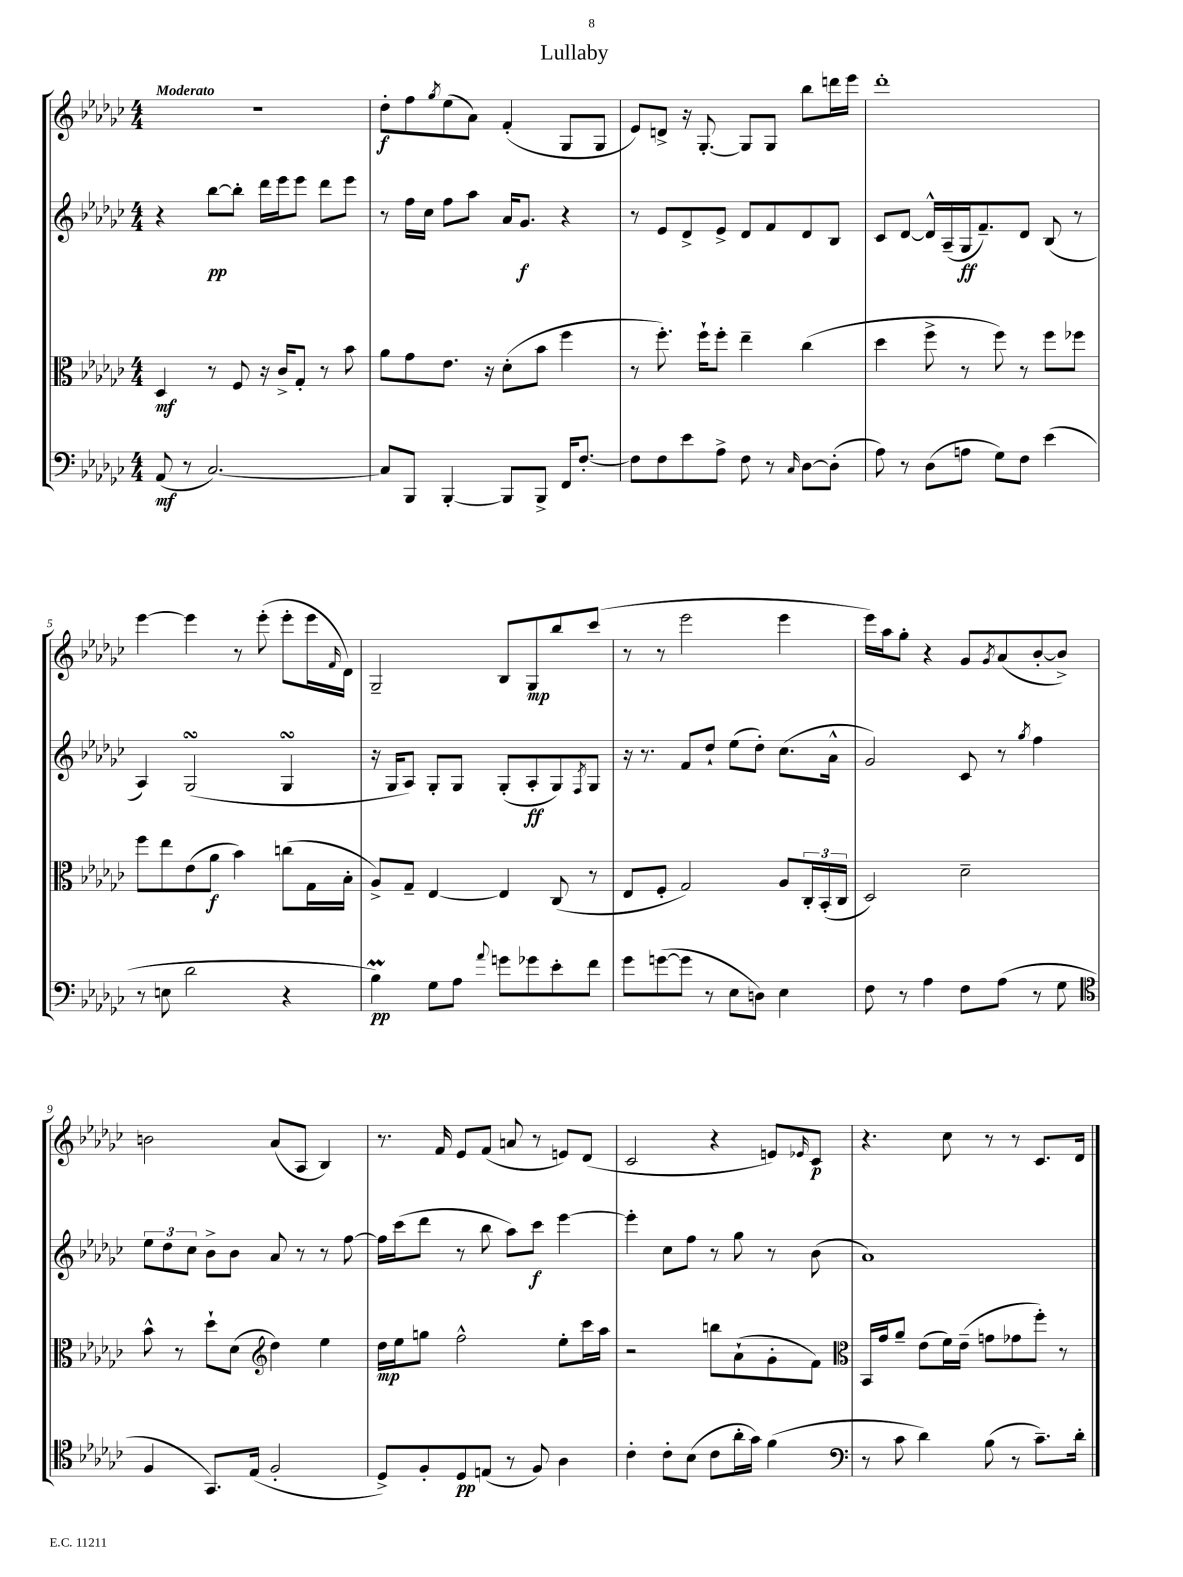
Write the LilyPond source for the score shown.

\header { title = "Lullaby" }
<<
\new StaffGroup <<
\new Staff = "s0" {
    \clef treble \key ges \major \numericTimeSignature \time 4/4 \tempo "Moderato"
    R1 |
    des''8-.\f f''8 \acciaccatura { ges''8 } ees''8( aes'8) f'4-.( ges8 ges8 |
    ees'8) d'8-> r16 ges8.~-. ges8 ges8 bes''8 d'''16 ees'''16 |
    des'''1-. |
    ees'''4~ ees'''4 r8 ees'''8-.( ees'''8-. ees'''16 \grace { f'16 } des'16) |
    ges2-- bes8 ges8\mp bes''8 ces'''8( |
    r8 r8 ees'''2 ees'''4 |
    ees'''16) aes''16 ges''8-. r4 ges'8 \acciaccatura { ges'8 } aes'8( bes'8~-. bes'8->) |
    b'2 aes'8( aes8 bes4) |
    r8. f'16 ees'8 f'8( a'8 r8 e'8) des'8( |
    ces'2 r4 e'8) \grace { ees'16 } ces'8\p |
    r4. ces''8 r8 r8 ces'8. des'16 \bar "|." |
}
\new Staff = "s1" {
    \clef treble \key ges \major \numericTimeSignature \time 4/4
    r4 bes''8~\pp bes''8-. des'''16 ees'''16 ees'''8 des'''8 ees'''8 |
    r8 f''16 ces''16 f''8 aes''8 aes'16 ges'8.\f r4 |
    r8 ees'8 des'8-> ees'8-> des'8 f'8 des'8 bes8 |
    ces'8 des'8~ des'16-^ aes16--( ges16\ff f'8.--) des'8 bes8( r8 |
    aes4) ges2\turn( ges4\turn |
    r16 ges16 aes8) ges8-. ges8 ges8-.( aes8-.\ff ges8) \acciaccatura { f8 } ges8 |
    r16 r8. f'8 des''8-! ees''8( des''8-.) ces''8.( aes'16-^ |
    ges'2) ces'8 r8 \acciaccatura { ges''8 } f''4 |
    \tuplet 3/2 { ees''8 des''8 ces''8 } bes'8-> bes'8 aes'8 r8 r8 f''8~ |
    f''16 ces'''16( des'''8 r8 bes''8 aes''8) ces'''8\f ees'''4~ |
    ees'''4-. ces''8 f''8 r8 ges''8 r8 bes'8( |
    aes'1) \bar "|." |
}
\new Staff = "s2" {
    \clef alto \key ges \major \numericTimeSignature \time 4/4
    des4\mf r8 f8 r16 ces'16-> ges8-. r8 bes'8 |
    aes'8 ges'8 ees'8. r16 des'8-.( bes'8 f''4 |
    r8 f''8.-.) f''16-! f''8-. ees''4-- ces''4( |
    des''4 f''8-> r8 f''8) r8 f''8 fes''8 |
    f''8 ees''8 ees'8( aes'8\f bes'4) c''8( ges16 bes16-. |
    aes8->) ges8-- ees4~ ees4 ces8( r8 |
    ees8 f8-. ges2) aes8 \tuplet 3/2 { ces16-. bes,16-.( ces16 } |
    des2) des'2-- |
    bes'8-^ r8 des''8-! des'8( \clef treble des''4) ees''4 |
    des''16\mp ees''16 g''8 f''2-^ ees''8-. ces'''16 aes''16 |
    r2 b''8 aes'8-!( ges'8-. f'8) |
    \clef alto bes,16 ges'16 aes'8-- ees'8( f'16) ees'16--( g'8 ges'8 f''8-.) r8 \bar "|." |
}
\new Staff = "s3" {
    \clef bass \key ges \major \numericTimeSignature \time 4/4
    aes,8\mf( r8 ces2.~) |
    ces8 bes,,8 bes,,4~-. bes,,8 bes,,8-> f,16 f8.~-. |
    f8 f8 ees'8 aes8-> f8 r8 \grace { ces16 } des8~ des8-.( |
    aes8) r8 des8( a8 ges8) f8 ees'4( |
    r8 e8 des'2 r4 |
    bes4\prall\pp) ges8 aes8 \appoggiatura { aes'8 } g'8 ges'8 ees'8-. f'8 |
    ges'8 g'8~( g'8 r8 ees8 d8) ees4 |
    f8 r8 aes4 f8 aes8( r8 ges8 |
    \clef tenor f4 ges,8.) ees16( f2-. |
    des8->) f8-. des8\pp e8( r8 f8) aes4 |
    ces'4-. ces'8-. bes8( ces'8 aes'16-. ges'16) f'4( |
    \clef bass r8 ces'8 des'4) bes8( r8 ces'8.--) des'16-. \bar "|." |
}
>>
>>
